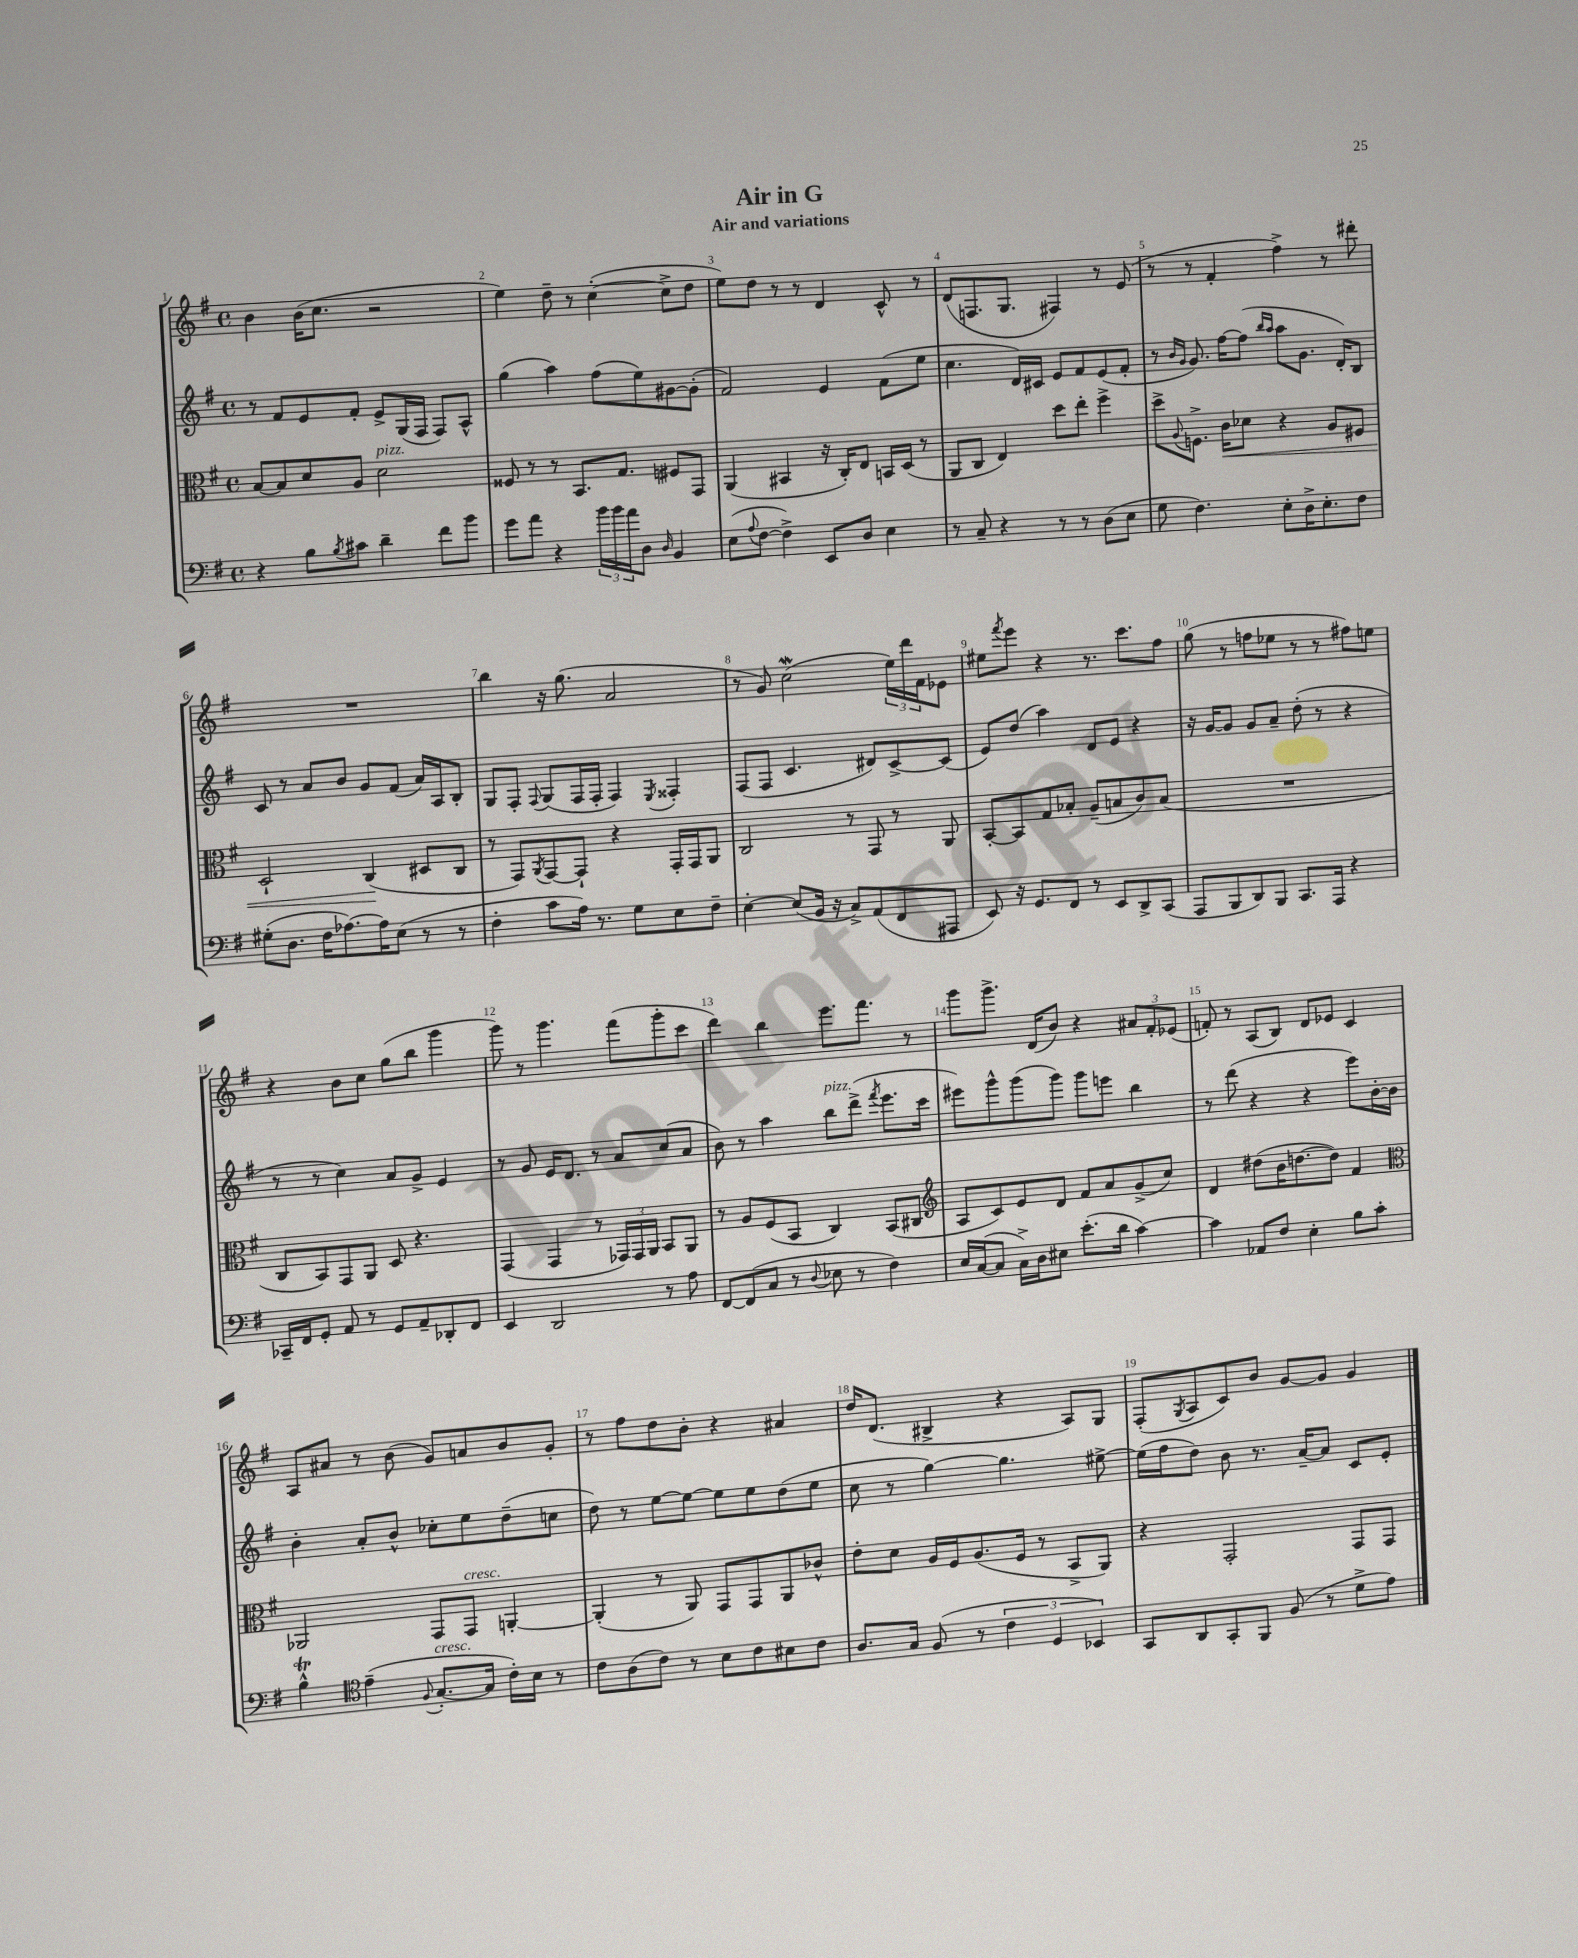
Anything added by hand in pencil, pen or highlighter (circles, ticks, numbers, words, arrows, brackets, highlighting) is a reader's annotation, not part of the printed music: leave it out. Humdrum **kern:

**kern	**kern	**kern	**kern
*staff4	*staff3	*staff2	*staff1
*clefF4	*clefC3	*clefG2	*clefG2
*k[f#]	*k[f#]	*k[f#]	*k[f#]
*M4/4	*M4/4	*M4/4	*M4/4
*met(c)	*met(c)	*met(c)	*met(c)
4r	[8B	8r	4b
.	8B]	8f#	.
8B	8d	8e	(16b
.	.	.	8.cc
8qB	.	.	.
8c#	8A	8f#'	.
4d~	2d	8e^	2r
.	.	(16G	.
.	.	16F#	.
8f#	.	8F#)	.
8b	.	8A^^	.
=	=	=	=
8g	8F##	(4gg	4ee)
8a	8r	.	.
4r	8r	4aa)	8dd~
.	8.BB	.	8r
24b	.	(8ff#	([4cc'
24b	.	.	.
.	8.G	.	.
24a	.	.	.
8D	.	8ee)	.
16qqD	.	.	.
4BB	8F#	[8g#	8cc^]
.	8GG	(8g#']	8dd
=	=	=	=
(8E	(4AA	2f#)	8ee)
8qqA	.	.	.
[8F#	.	.	8dd
4F#^])	4BB#	.	8r
.	.	.	8r
8EE	16r	4e	4d
.	16C')	.	.
8D	8E	.	.
4E	16BB	(8f#	8c^^
.	(16D	.	.
.	8r	8ee	8r
=	=	=	=
8r	8AA	4.cc	(8d
8C~	8C	.	8.F
4r	4E)	.	.
.	.	.	8.G
.	.	16d)	.
.	.	16c#	.
8r	8dd	8e	4F#)
8r	8ee'	8f#	.
(8D	4ff#^	(8e	8r
8E	.	8f#'	(8e
=	=	=	=
8G	8dd^	8r	8r
.	.	16qqb	.
.	8qqA	16qqg	.
4.F#)	8.F^	8.g)	8r
.	.	.	4f#'
.	16c	[16ff#	.
.	8d-	(8ff#]	.
.	.	16qqbb	.
.	.	16qqaa	.
8E'	4r	8aa	4ff#^)
16D^	.	8.g	.
8.E'	.	.	.
.	8A	.	8r
.	.	16d')	.
8F#	8F#	8B	8ddd#'
=	=	=	=
(8G#'	2D`	8c	1r
8.D	.	8r	.
.	.	8a	.
16F#	.	.	.
[8.A-)	.	8b	.
.	(4C	8g	.
16A-]	.	.	.
(8E	.	(8f#	.
8r	8D#	16a)	.
.	.	16A	.
8r	8C	8B'	.
=	=	=	=
4F#'	8r	8G	4bb
.	8GG)	8F#'	.
.	8qAA	8qqF#	.
8c	[8GG	(8G	16r
.	.	.	(8.gg
16A)	8GG`]	16F#	.
8.r	.	16F#'	.
.	4r	4F#)	2a
8G	.	.	.
.	.	8qE	.
8E	16GG'	4F##'	.
.	16GG	.	.
8F#~	8AA	.	.
=	=	=	=
[4E'	2C	(8F#	8r
.	.	8F#	8g)
(8E]	.	4.c	(2cc
16BB	.	.	.
16r	.	.	.
8C^)	8r	.	.
(8AA	8GG	8d#)	.
8FF#	8r	[8c^	24ee)
.	.	.	24ddd
.	.	.	24f#
8AAA#	8AA	(8c]	8e-
=	=	=	=
8EE)	[8BB'	8e)	8ee#
.	.	.	8qfff#
16r	8BB]	(8dd	8eee
8.GG	.	.	.
.	8G	4aa)	4r
8FF#	8B-'	.	.
8r	(8A~	8d	8.r
8EE	8B	8e	.
.	.	.	8.ccc
8DD^	8c)	4r	.
(8CC	(8B	.	8ff#
=	=	=	=
8AAA	1r	16r	(8gg
.	.	[16g	.
8BBB	.	8g]	8r
8DD)	.	8g	8ff
8BBB	.	8a~	8ee-
8.CC	.	(8dd'	8r
.	.	8r	8r
16AAA	.	.	.
4r	.	4r	8ff#)
.	.	.	8ee
=	=	=	=
16CC-~	8C	8r	4r
16FF#	.	.	.
8GG'	8BB)	8r	.
8AA	8GG	4cc)	8b
8r	8AA	.	8cc
8GG	8D	8a	(8gg
8AA~	4.r	8g^	8bb
8DD-'	.	4e	4ggg
8FF#	.	.	.
=	=	=	=
4EE	(4GG	8r	8ggg)
.	.	8g	8r
2DD	4GG	16e	4.ggg
.	.	8.d	.
.	8r	8r	.
.	24GG-)	8a	(8fff#
.	24GG-	.	.
.	24AA	.	.
8r	8BB	(8cc	8ggg'
8A	8AA	8a	8ccc
=	=	=	=
[8FF#	8r	8b)	4ddd)
(8FF#]	8A	8r	.
8C	(8F#	4aa	4bb
8r	8BB	.	.
8qqD	.	.	.
8E-	4C)	8bb	8.eee
8r	.	(8ddd^	.
.	.	.	8.fff#
.	.	8qfff#	.
4F#)	(8BB	8.eee	.
.	8C#	.	8r
.	.	16ccc	.
=	=	=	=
*	*clefG2	*	*
16E	8A	8eee#)	8ggg
([16C	.	.	.
8C]	8c)	8ggg^^	8.ggg^
16C^)	8e	(8ggg	.
16D	.	.	(16d
8E#	8d	8ggg)	8b)
(8.e'	8f#	8ggg	4r
.	8a	8eee	.
16d	.	.	.
[4c)	(8g^	4bb	12a#
.	.	.	12f#'
.	8cc)	.	.
.	.	.	(12e-
=	=	=	=
4c]	4d	8r	8f')
.	.	(8ddd	8r
8AA-	(8dd#	4r	(8A
8F#	16b	.	8B)
.	[8.dd	.	.
4E'	.	4r	8d
.	8dd])	.	8e-
8B	4f#	8eee)	4c
8c'	.	[16b'	.
.	.	16b]	.
=	=	=	=
*	*clefC3	*	*
4B^^	2AA-	4b'	8A
.	.	.	8a#
*clefC4	*	*	*
(4e~	.	8a'	8r
.	.	8b^^	(8b
8qqF#	.	.	.
[8.G'	8GG	8cc-'	8g)
.	8GG	8ee	8a
16G]	.	.	.
16c')	[4AA'	(8dd~	8b
16B	.	.	.
8r	.	8cc	8g'
=	=	=	=
8c	(4AA']	8dd)	8r
(8A	.	8r	8ff#
8c)	8r	[8ee	8dd
8r	8AA)	8ee_	8b'
8B	8GG	8ee]	4r
8c	8GG	8ee	.
8B#	8AA	(8dd	4a#
8c	8c-^^	8ee	.
=	=	=	=
8.A	8e'	8cc	16dd
.	.	.	(8.d
.	8d	8r	.
16G	.	.	.
(8F#	16A	[4gg)	4B#^
.	16F#	.	.
8r	(8.A	.	.
6c	.	4.gg]	4r
.	16F#	.	.
.	8r	.	.
6D	.	.	.
.	8BB^	.	8A)
6BB-)	.	.	.
.	8AA)	[8ee#^	8G
=	=	=	=
8GG	4r	(16ee#]	(8F#'
.	.	16ff#	.
.	.	.	8qG
8AA	.	8dd)	8A
8GG'	2GG'	8b	8c)
8FF#	.	8.r	8b
(8F#	.	.	[8g
.	.	[16a~	.
8r	.	8a]	8g]
8d^	8GG	8c	4g
8e)	8GG	8e'	.
==	==	==	==
*-	*-	*-	*-
